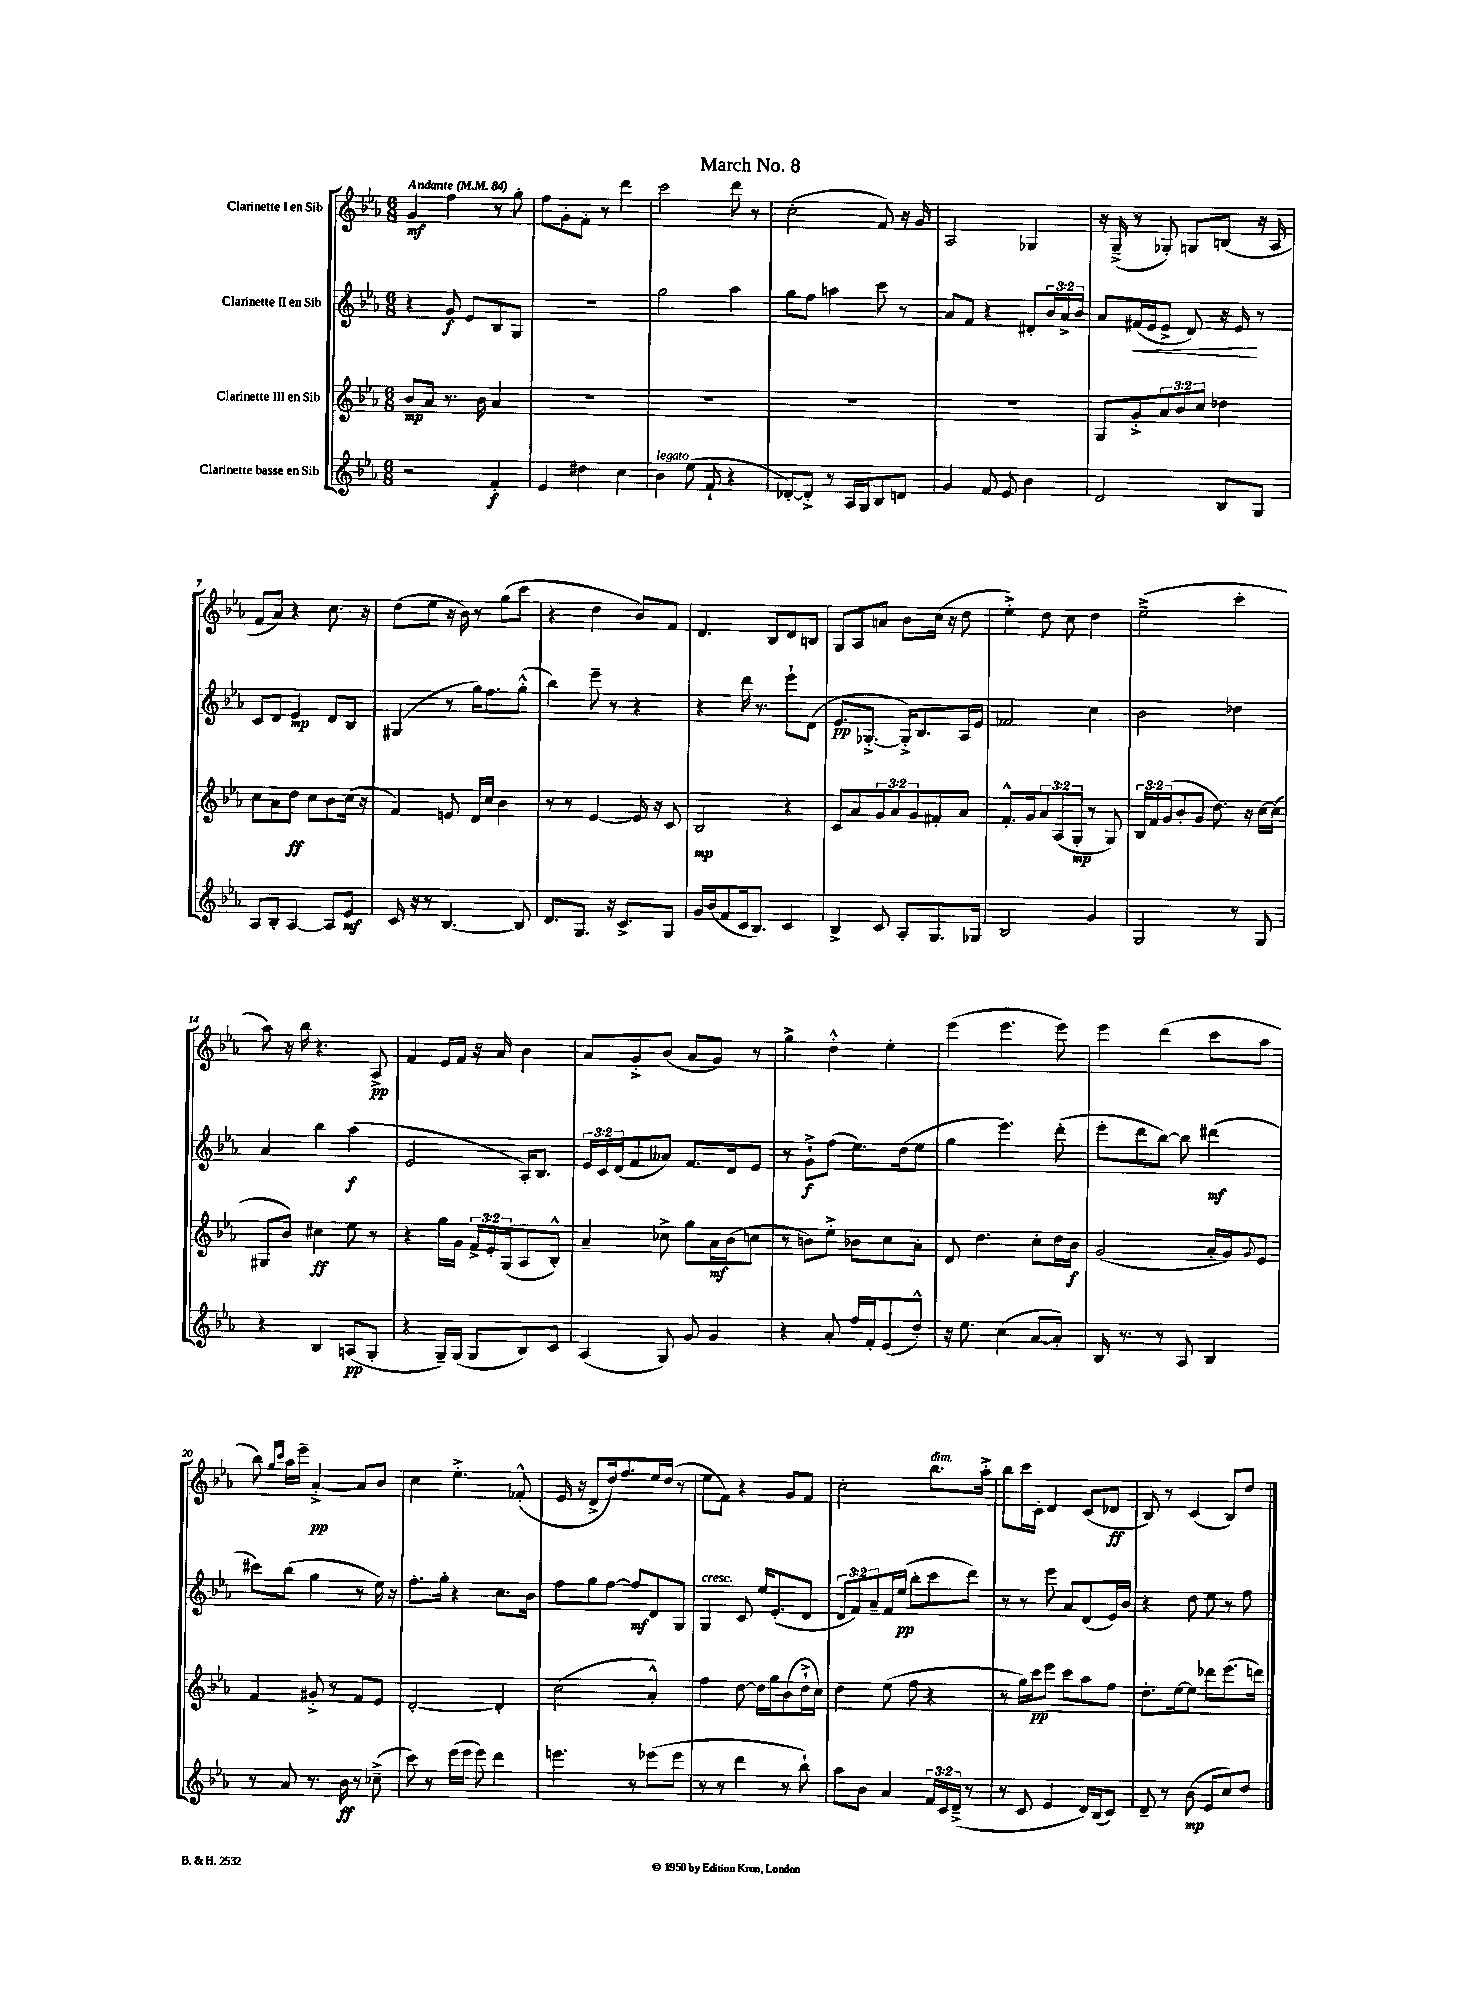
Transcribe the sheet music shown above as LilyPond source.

\header { title = "March No. 8" }
<<
\new StaffGroup <<
\new Staff = "s0" \with { instrumentName = "Clarinette I en Sib" } {
    \clef treble \key ees \major \numericTimeSignature \time 6/8 \tempo "Andante" 4 = 84
    g'4\mf f''4 r8 g''8-. |
    f''8 g'8-. f'8-. r8 d'''4 |
    c'''2 d'''8 r8 |
    c''2-.( f'8) r16 g'16 |
    aes2 ges4 |
    r16 g16--->( r8 ges8-.) g8 b8( r16 aes16 |
    f'8 aes'8) r4 c''8. r16 |
    d''8( ees''8 r16 bes'16) r8 g''8( c'''8 |
    r4 d''4 bes'8) f'8 |
    d'4. bes8 d'8 b8 |
    g8 aes8 a'8 bes'8 c''16( r16 d''8 |
    ees''4-.->) d''8 c''8 d''4 |
    ees''2--->( c'''4-. |
    aes''8) r16 bes''16 r4. aes8->\pp |
    f'4 ees'16 f'16 r16 aes'16 bes'4 |
    aes'8 g'8-.-> bes'8( aes'8 g'8) r8 |
    g''4-> d''4-.-^ ees''4-. |
    ees'''4( ees'''4. ees'''8) |
    ees'''4 d'''4( c'''8 aes''8 |
    bes''8) \grace { g''16 c'''16 } aes''16 ees'''16-- aes'4~-.->\pp aes'8 bes'8 |
    c''4 ees''4.-.-> fes'8-.-^( |
    ees'16 r16 d'8-> d''16) f''8. ees''16 d''16( r8 |
    ees''8 f'8) r4 g'8 f'8 |
    c''2-. bes''8.^\markup { \italic "dim." } aes''16-.-> |
    bes''8 c'''16 c'16-. d'4 c'8( des'8\ff |
    bes8) r8 c'4( bes8) d''8 \bar "|." |
}
\new Staff = "s1" \with { instrumentName = "Clarinette II en Sib" } {
    \clef treble \key ees \major \numericTimeSignature \time 6/8 \override Staff.TupletNumber.text = #tuplet-number::calc-fraction-text
    r4 g'8\f ees'8 bes8 g8 |
    R2. |
    g''2 aes''4 |
    g''8 f''8 a''4 c'''8 r8 |
    aes'8 f'8 r4 dis'8-. \tuplet 3/2 { bes'16 aes'16-> bes'16 } |
    aes'8 fis'16\<( ees'16 ees'8-> d'8) r16 ees'16\! r8 |
    c'8 d'8 ees'4\mp d'8 bes8 |
    gis4( r8 g''16) f''8. g''8-.-^( |
    bes''4) ees'''8-- r8 r4 |
    r4 d'''16 r8. ees'''8-! d'8( |
    ees'8.\pp ges8.~-.-> ges16-.->) bes8. aes16 ees'16 |
    fes'2 c''4 |
    bes'2 des''4 |
    aes'4 bes''4 aes''4\f( |
    ees'2 aes16-.) bes8. |
    \tuplet 3/2 { ees'16 c'16 d'16( } f'8 aeses'8) f'8. d'16 ees'8 |
    r8 g'8-!->\f f''8( ees''8.) d''16( ees''8 |
    g''4 ees'''4.) d'''8-.( |
    ees'''8-. d'''8 bes''8~) bes''8 dis'''4\mf( |
    cis'''8) bes''8( g''4 r8 ees''16) r16 |
    f''8.-. g''16-. r4 c''8. bes'16 |
    f''8 g''8 f''8~ f''8\mf d'8 g8 |
    g4^\markup { \italic "cresc." } c'8 ees''16 ees'8.-.( d'8 |
    \tuplet 3/2 { d'8 f'8) aes'8-- } f'16 ees''16\pp( bes''8-. c'''8 d'''8) |
    r8 r8 ees'''8 aes'8 d'8( ees'16) bes'16 |
    r4 d''8 ees''8 r8 f''8 \bar "|." |
}
\new Staff = "s2" \with { instrumentName = "Clarinette III en Sib" } {
    \clef treble \key ees \major \numericTimeSignature \time 6/8 \override Staff.TupletNumber.text = #tuplet-number::calc-fraction-text
    bes'8\mp aes'8 r8. bes'16 aes'4 |
    R2. |
    R2. |
    R2. |
    R2. |
    g8 g'8-.-> \tuplet 3/2 { aes'8 bes'8 c''8 } des''4 |
    c''8 aes'8 d''8\ff c''8 bes'8 c''16( r16 |
    f'4) e'8 d'16 c''16 bes'4 |
    r8 r8 ees'4~ ees'16 r16 c'8 |
    bes2\mp r4 |
    c'8 aes'8 \tuplet 3/2 { g'8 aes'8 g'8 } fis'8-. aes'8 |
    f'8.-.-^ g'16 \tuplet 3/2 { aes'8 aes8( g8-.\mp } r8 g8) |
    \tuplet 3/2 { bes16 f'16 g'16( } bes'8-. g'8 d''8.) r16 c''16~ c''16( |
    gis8 bes'8) cis''4\ff ees''8 r8 |
    r4 g''16 g'16 \tuplet 3/2 { f'16-> ees'16-. g16( } aes8 bes8-.-^) |
    aes'4-- ces''8-> g''8 aes'16\mf bes'16( c''8 |
    r8 b'8) ees''8-.-> bes'8 c''8 aes'8-. |
    d'8 d''4. c''8-. d''16 bes'16\f |
    g'2( aes'16-. g'16) \appoggiatura { g'8 } ees'8 |
    f'4 gis'8-.-> r8 f'8 ees'8 |
    d'2~-. d'4-. |
    c''2( aes'4-.-^) |
    f''4 d''8~ d''16 g''16 bes'8( d''16-!-> c''16) |
    d''4 ees''8( f''8 r4 |
    r8 g''16) c'''16\pp ees'''8 c'''8 aes''8 f''8 |
    d''8.-. ees''16~ ees''8 des'''8 ees'''8.( d'''16) \bar "|." |
}
\new Staff = "s3" \with { instrumentName = "Clarinette basse en Sib" } {
    \clef treble \key ees \major \numericTimeSignature \time 6/8 \override Staff.TupletNumber.text = #tuplet-number::calc-fraction-text
    r2 f'4-.\f |
    ees'4 dis''4 c''4 |
    bes'4^\markup { \italic "legato" } ees''8( f'8-! r4 |
    des'8~-.) des'8-.-> r8 aes16 g16 bes8 d'8 |
    g'4 f'8 ees'8 bes'4 |
    d'2 bes8 g8 |
    aes8 bes8-. aes4~ aes8 ees'8\mf |
    c'16 r16 r8 bes4.~ bes8 |
    d'8. g8. r16 c'8.-> g8 |
    g'16 bes'16( f'8 c'16 bes8.) c'4 |
    bes4-> c'8 aes8-. g8. ges16 |
    bes2 g'4 |
    g2 r8 g8 |
    r4 bes4 a8\pp( g8-. |
    r4 g16--) g16( g8 bes8) c'8 |
    aes4( g8) g'8 g'4 |
    r4 aes'8-. f''16 f'16-. ees'8( d''8-.-^) |
    r16 ees''8. c''4( aes'8~ aes'8-.) |
    bes16 r8. r8 aes8 bes4 |
    r8 aes'8 r8. bes'16\ff r8 ces''8--->( |
    c'''8) r8 ees'''16( ees'''16 ees'''8) d'''4 |
    e'''4. r8 ees'''8( ees'''8 |
    r8 r8 d'''4 r8 bes''8-!) |
    aes''8 bes'8 aes'4 \tuplet 3/2 { f'16 c'16 d'16--->( } r8 |
    r8 c'8 ees'4 d'16) bes16( c'8) |
    d'8-- r8 bes'8\mp( ees'8 c''8) d''8 \bar "|." |
}
>>
>>
